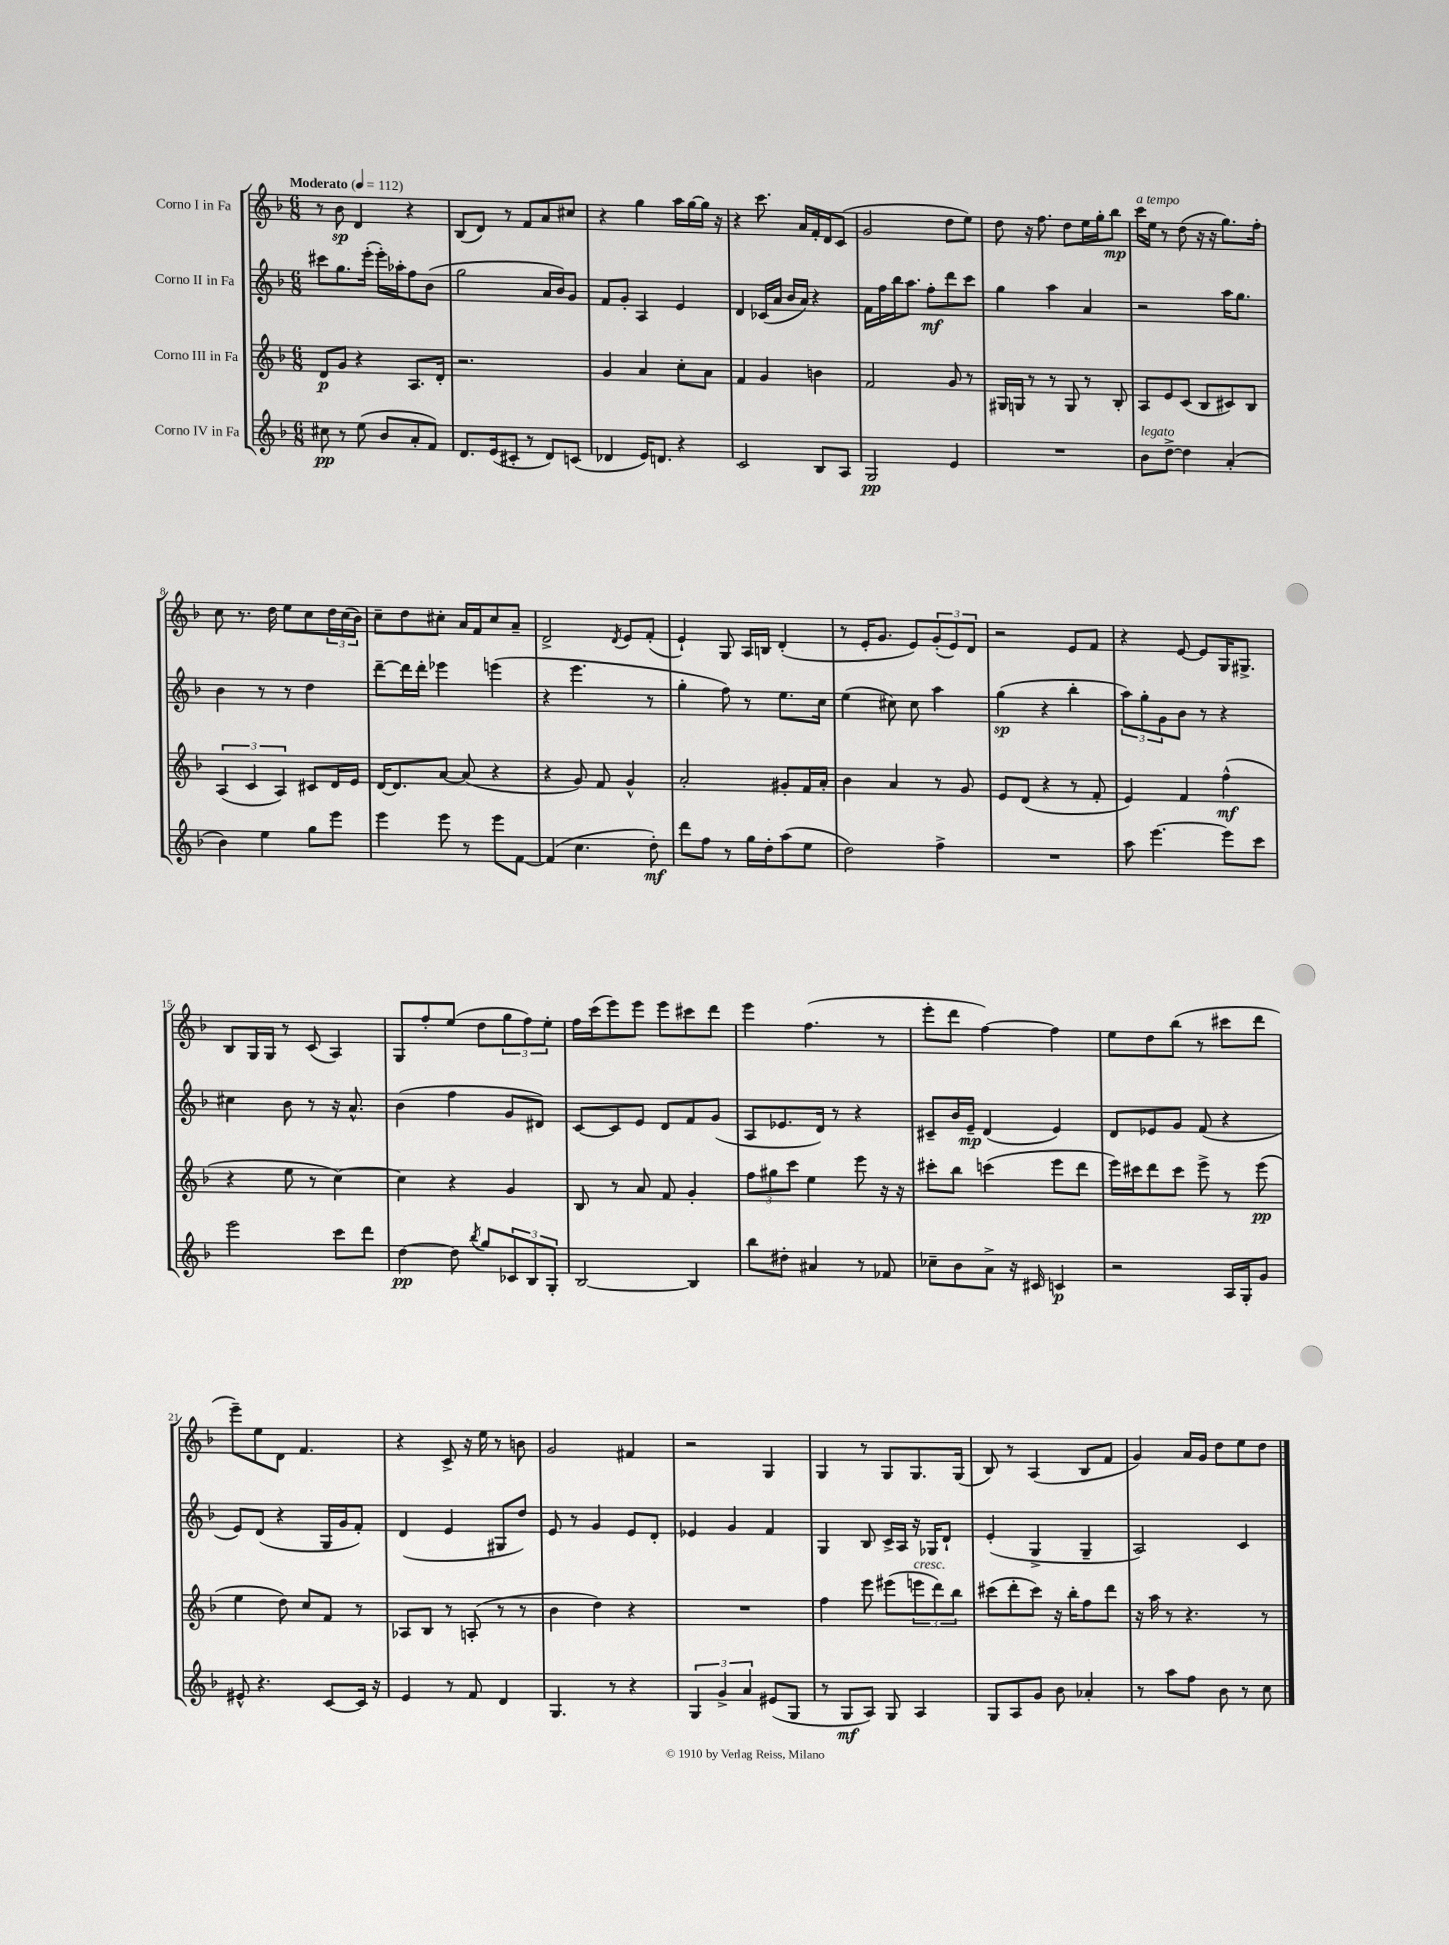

**kern	**kern	**kern	**kern
*staff4	*staff3	*staff2	*staff1
*clefG2	*clefG2	*clefG2	*clefG2
*k[b-]	*k[b-]	*k[b-]	*k[b-]
*M6/8	*M6/8	*M6/8	*M6/8
*MM112	*MM112	*MM112	*MM112
8cc#	8d	8ccc#	8r
8r	8g	8.gg	8b-
(8ee	4r	.	4d
.	.	(16eee'	.
8b-	.	16eee')	.
.	.	16aa-'	.
8a'	8.A	8ff	4r
8f)	.	(8b-	.
.	16d'	.	.
=	=	=	=
8.d	2.r	2gg	(8B-
.	.	.	8d)
(16e	.	.	.
8c#'	.	.	8r
8r	.	.	8f
8d)	.	16a	8a
.	.	16b-)	.
(8c	.	8g	8cc#
=	=	=	=
4d-	4g	8f	4r
.	.	8g'	.
16e)	4a	4A	4gg
8.d	.	.	.
4r	8cc'	4e	16aa
.	.	.	[16gg
.	8a	.	16gg]
.	.	.	16r
=	=	=	=
2c	4f	4d	4r
.	4g	(16c-	8.ccc
.	.	16a	.
.	.	16b-	.
.	.	16a)	16a
8B-	4b	4r	16f'
.	.	.	16d
8A	.	.	(8c
=	=	=	=
2G	2f	16f	2g
.	.	16ff	.
.	.	16bb-	.
.	.	8.aa	.
.	.	8ff'	.
4e	8g	8ddd	8dd
.	8r	8ccc	8ee)
=	=	=	=
2.r	16G#	4gg	8dd
.	16G	.	.
.	8r	.	16r
.	.	.	8.ff
.	8r	4aa	.
.	8G	.	8dd
.	8r	4a	16ee
.	.	.	16gg'
.	8B-'	.	8bb-
=	=	=	=
8b-	8A	2r	16ccc
.	.	.	16ee
[8dd^	8e	.	8r
4dd]	(8c	.	(8dd
.	8B-	.	16r
.	.	.	16r
(4a'	8c#)	16aa	8.gg)
.	.	8.gg	.
.	8B-	.	.
.	.	.	16ff'
=	=	=	=
4b-)	(6A	4b-	8cc
.	.	.	8.r
.	6c	.	.
4ee	.	8r	.
.	.	.	16dd
.	6A)	.	.
.	.	8r	8ee
8gg	8c#	4dd	8cc
8eee	16d	.	24dd
.	.	.	(24cc
.	16e	.	.
.	.	.	24b-)
=	=	=	=
4eee	[16d	[8ddd~	8cc~
.	8.d]	.	.
.	.	16ddd]	8dd
.	.	16ddd'	.
8eee	[8a	4eee-	8cc#'
8r	(8a]	.	16a
.	.	.	16f
8eee	4r	(4eee	8cc#
[8f	.	.	8a~
=	=	=	=
(4f]	4r	4r	2d^
4.cc	8g)	4.eee	.
.	8f	.	.
.	.	.	8qd
.	4g^^	.	8e
8dd')	.	8r	(8f'
=	=	=	=
8ddd	2a'	4gg'	4e`)
8ff	.	.	.
8r	.	8ff)	8G
16gg	.	8r	16A
16dd'	.	.	16B
(8aa	8g#'	8.ee	(4d'
8ee	16f	.	.
.	16a'	16cc	.
=	=	=	=
2dd)	4b-	(4ee	8r
.	.	.	16e'
.	.	.	8.g
.	4a	8cc#)	.
.	.	8cc#	8e)
4ff^	8r	4aa	(12g'
.	.	.	12e)
.	8g	.	.
.	.	.	12d
=	=	=	=
2.r	8e	(4gg	2r
.	(8d	.	.
.	4r	4r	.
.	8r	4bb-'	8e
.	8f'	.	8f
=	=	=	=
8aa	4e)	12aa)	4r
.	.	12gg'	.
[4.eee	.	.	.
.	.	12g	.
.	4f	8b-	[8e
.	.	8r	8e]
8eee]	(4ff^^	4r	16G
.	.	.	8.G#^
8ccc	.	.	.
=	=	=	=
2eee	4r	4cc#	8B-
.	.	.	16G
.	.	.	16G
.	8ee	8b-	8r
.	8r	8r	(8c
8ccc	[4cc)	16r	4A)
.	.	8.a^^	.
8ddd	.	.	.
=	=	=	=
[4dd	4cc]	(4b-	8G
.	.	.	8ff'
8dd]	4r	4ff	(8ee
8qbb-	.	.	.
8gg	.	.	8dd
12c-	4g	8g	12gg
12B-	.	.	12ff)
.	.	8d#)	.
12G'	.	.	12ee'
=	=	=	=
[2B-	8B-	[8c	16ff
.	.	.	(16ccc
.	8r	8c]	8eee)
.	8a	8e	8eee
.	8f	8d	8eee
4B-]	4g'	8f	8ccc#
.	.	(8g	8ddd
=	=	=	=
8bb-	12ff	8A	4eee
.	12gg#	.	.
8dd#'	.	8.e-	.
.	12ccc	.	.
4a#	4ee	.	(4.ff
.	.	16d)	.
.	.	8r	.
8r	8eee	4r	.
8f-	16r	.	8r
.	16r	.	.
=	=	=	=
8cc-~	8ccc#'	8c#~	8eee'
8b-	8bb-	16b-	8ddd
.	.	16e~	.
8a^	(4ccc	(4d	[4ff)
16r	.	.	.
16c#	.	.	.
4c	8eee	4e)	4ff]
.	8ddd	.	.
=	=	=	=
2r	16eee)	8d	8ee
.	16ccc#	.	.
.	8ddd	8e-	8dd
.	8ccc#	8g	(8bb-
.	8eee^	(8f	8r
16A	8r	4r	8ccc#
16G'	.	.	.
8g	(8eee	.	8ddd
=	=	=	=
8e#^^	4ee	8e)	8eee~)
4.r	.	(8d	8ee
.	8dd)	4r	8d
.	8cc	.	4.f
[8c	8f	16G	.
.	.	16g	.
16c]	8r	8f')	.
16r	.	.	.
=	=	=	=
4e	8A-	(4d	4r
.	8B-	.	.
8r	8r	4e	8c^
8f	(8A'	.	16r
.	.	.	16ee
4d	8r	8G#	8r
.	8r	8dd)	8b
=	=	=	=
4.G	4b-	8e	2g
.	.	8r	.
.	4dd)	4g	.
8r	.	.	.
4r	4r	8e	4f#
.	.	8d'	.
=	=	=	=
6G	2.r	4e-	2r
6g^	.	.	.
.	.	4g	.
6a	.	.	.
(8e#	.	4f	4G
8G	.	.	.
=	=	=	=
8r	4ff	4G	4G
8G	.	.	.
8A)	8eee	8B-	8r
8G	(8eee#	16c^	8G
.	.	16A	.
4A	12eee	16r	8.G
.	.	16G-	.
.	12ddd)	.	.
.	.	8d`	.
.	12bb-	.	.
.	.	.	(16G
=	=	=	=
8G	(8ccc#	(4e'	8B-)
8A	8ddd'	.	8r
8g	8ccc#)	4G^	(4A
8b-	16r	.	.
.	16bb-'	.	.
4a-'	8ff	4G~	8B-
.	8ddd	.	8f
=	=	=	=
8r	16r	2A)	4g)
.	16aa	.	.
8aa	8r	.	.
8ff	4.r	.	16a
.	.	.	16g
8b-	.	.	8dd
8r	.	4c	8ee
8cc	8r	.	8dd
==	==	==	==
*-	*-	*-	*-
